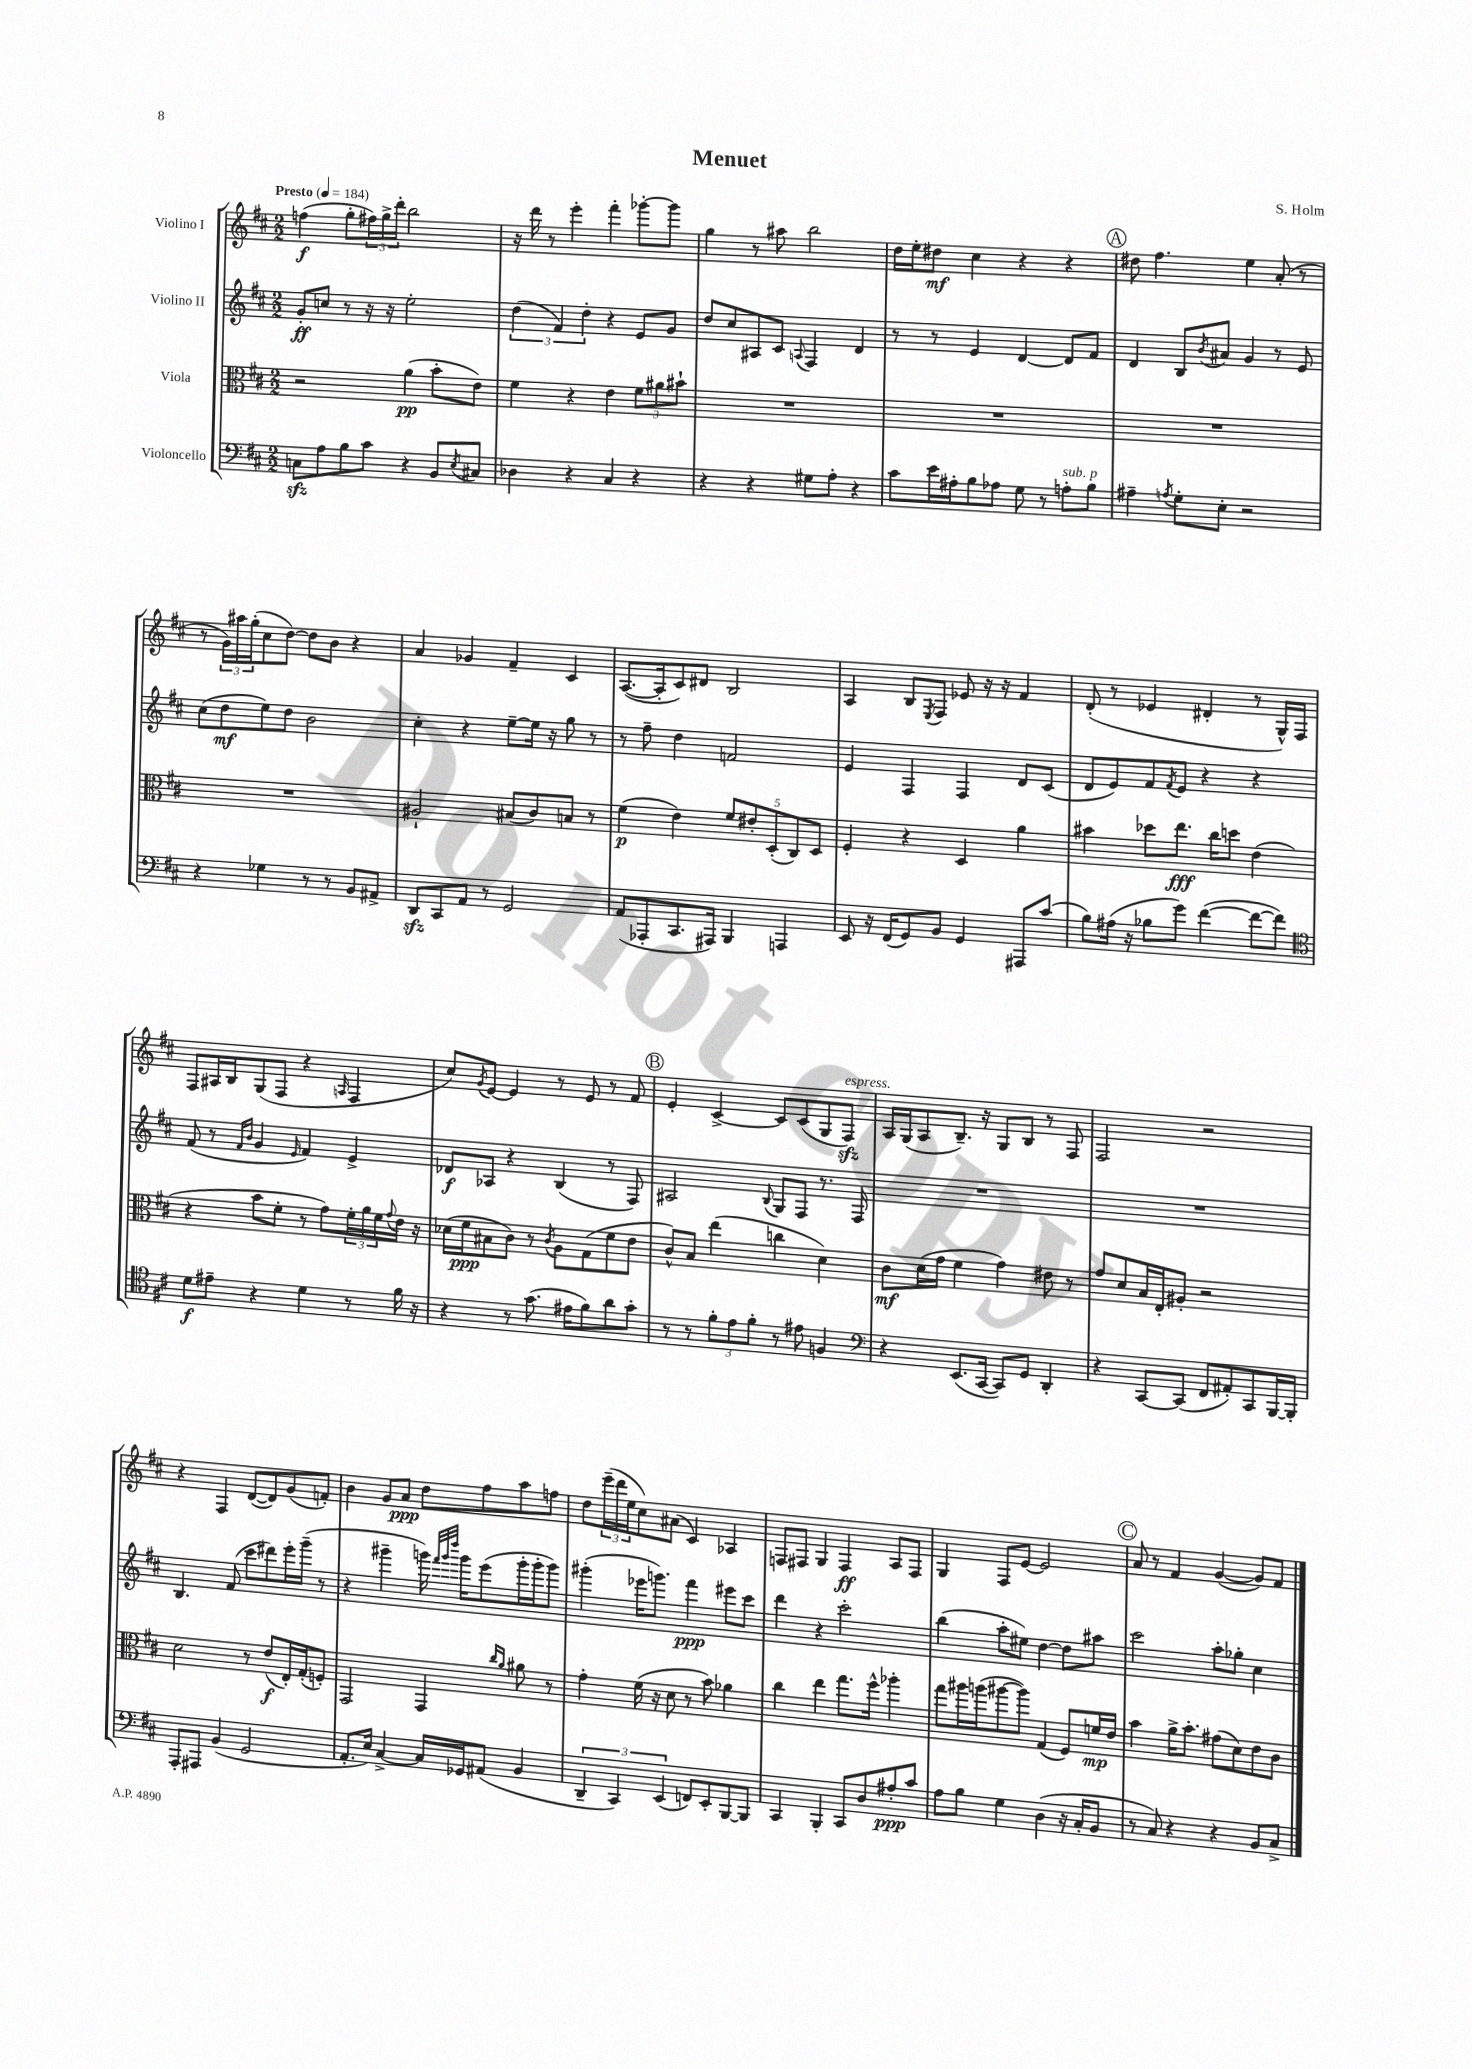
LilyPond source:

\header { title = "Menuet" composer = "S. Holm" }
<<
\new StaffGroup <<
\new Staff = "s0" \with { instrumentName = "Violino I" } {
    \clef treble \key d \major \numericTimeSignature \time 2/2 \tempo "Presto" 4 = 184
    f''4\f( g''8-. \tuplet 3/2 { fis''16) g''16-> d'''16-. } b''2 |
    r16 d'''16 r8 e'''4-. fis'''4-. ges'''8~-. ges'''8 |
    g''4 r8 ais''8 b''2 |
    d''16 e''16-. dis''8\mf cis''4 r4 r4 |
    \mark \markup { \circle "A" } dis''8 fis''4. e''4 a'8-.( r8 |
    r8 \tuplet 3/2 { g'16) ais''16 g''16-.( } cis''8 d''8~) d''8 b'8 r4 |
    a'4 ges'4 fis'4-- cis'4 |
    a8.~( a16-. cis'8) dis'8 b2 |
    a4 b8 \acciaccatura { e8 } fis8 ees'8 r16 r16 fis'4 |
    d'8-.( r8 ees'4 dis'4-. r8 g16-^) fis16 |
    fis8 ais16 b16 g8( fis8 r4 \grace { a16 } fis4 |
    cis''8) \acciaccatura { g'8 } e'8~ e'4 r8 e'8 r8 fis'8 |
    \mark \markup { \circle "B" } e'4-. cis'4~-> cis'8 cis'8( g8 fis8\sfz^\markup { \italic "espress." }) |
    a16 g16( a8 b8.--) r16 g8 b8 r8 fis8 |
    fis2 r2 |
    r4 fis4 d'8~( d'8) g'8( f'8-.) |
    b'4 g'8 a'8\ppp d''8 fis''8 a''8 f''8 |
    d''8 \tuplet 3/2 { e'''16--( d'''16 e''16 } cis''8) ais'8( cis'4) aes4 |
    f8 fis8 g4 fis4\ff a8 fis8 |
    g4 fis8 e'8~ e'2 |
    \mark \markup { \circle "C" } a'8 r8 fis'4 g'4~( g'8) fis'8 \bar "|." |
}
\new Staff = "s1" \with { instrumentName = "Violino II" } {
    \clef treble \key d \major \numericTimeSignature \time 2/2
    g'8-.\ff c''8 r8 r16 r16 e''2-. |
    \tuplet 3/2 { d''4( fis'4) d''4-. } r4 e'8 g'8 |
    d''8 cis''8 ais8 cis'8 \appoggiatura { a8 } fis4 d'4 |
    r8 r8 e'4 d'4~ d'8 fis'8 |
    \mark \markup { \circle "A" } d'4 b8 \acciaccatura { b'8 } ais'8 g'4 r8 e'8 |
    cis''8( d''8\mf e''8) d''8 b'2 |
    cis''4-. r4 e''8~-- e''16 r16 g''8 r8 |
    r8 fis''8-- d''4 f'2 |
    e'4 fis4 fis4 d'8 cis'8( |
    d'8 e'8) fis'8 \acciaccatura { fis'8 } e'8 r4 r4 |
    fis'8( r8 \grace { fis'16 b'16 } g'4 \grace { e'16 } fis'4) e'4-> |
    des'8\f aes8 r4 b4( r8 fis8) |
    \mark \markup { \circle "B" } ais2 \appoggiatura { b8 } g8 fis8 r8. fis16 |
    R1 |
    R1 |
    b4. fis'8( cis'''8 dis'''8) e'''16-. g'''16--( r8 |
    r4 gis'''4-- g'''16) \grace { fis'''32 g'''32 d''''32 } g'''16 e'''8( g'''16-. g'''16-. g'''8) |
    gis'''4-.( ees'''16 g'''8.) fis'''4\ppp eis'''8 cis'''8 |
    d'''4 r4 cis'''2-. |
    b''4( a''8-. eis''8) d''4~ d''8 ais''8 |
    \mark \markup { \circle "C" } cis'''2 a''8-. ges''8-. cis''4 \bar "|." |
}
\new Staff = "s2" \with { instrumentName = "Viola" } {
    \clef alto \key d \major \numericTimeSignature \time 2/2
    r2 a'4\pp( b'8-. e'8) |
    fis'4 r4 e'4 \tuplet 3/2 { fis'8 ais'8 bis'8-! } |
    R1 |
    R1 |
    \mark \markup { \circle "A" } R1 |
    R1 |
    ais2-! bis8( cis'8) b8 r8 |
    fis'4\p( e'4) \tuplet 5/4 { fis'8 eis'8-. d8-.( cis8) d8 } |
    fis4-. r4 d4 a'4 |
    bis'4 des''8 e''8.\fff cis''16 d''8 e'4( |
    r4 b'8 fis'8-. r8 g'8) \tuplet 3/2 { fis'16-. a'16 fis'16 } \appoggiatura { g'8 } e'16 r16 |
    des'16( fis'16\ppp bis8 cis'8) r8 \acciaccatura { cis'8 } a8 g8( fis'8 e'8 |
    \mark \markup { \circle "B" } cis'8-^) b8 e''4( c''4 d'4) |
    cis'8\mf d'16( g'16 fis'4 g'4) eis'8 r8 |
    g'8 d'8 b16 e16-. ais8-. r2 |
    d'2 r8 e'8\f( e16-.) g16-.( f8-.) |
    g,2 g,4 \grace { cis''16 a'16 } ais'8 r8 |
    g'4-. fis'16( r16 d'8 r8 b'8) aes'4 |
    cis''4 e''4 g''8. fis''16-^ aes''4-. |
    g''8 ais''16 a''16( ais''8~ ais''8) g4( fis8) f'16\mp e'16 |
    \mark \markup { \circle "C" } b'4 a'16-> b'8.-. gis'8( d'8) e'8 cis'8 \bar "|." |
}
\new Staff = "s3" \with { instrumentName = "Violoncello" } {
    \clef bass \key d \major \numericTimeSignature \time 2/2
    c8\sfz a8 b8 cis'8 r4 b,8 \acciaccatura { e8 } cis8 |
    des4 r4 cis4 r4 |
    r4 r4 gis8 a8-. r4 |
    cis'8 e'16 ais16-. b8 aes8 g8 r8 a8-.^\markup { \italic "sub. p" } b8 |
    \mark \markup { \circle "A" } ais4-- \acciaccatura { a8 } g8-. e8-. r2 |
    r4 ges4 r8 r8 b,8 ais,8-> |
    d,8\sfz cis,8 a,8 r8 g,2 |
    a,8( aes,,8-. cis,8. ais,,16) b,,4 a,,4 |
    e,8 r16 fis,16( g,8) b,8 g,4 ais,,8 cis'8( |
    b8) ais16( r16 bes8 g'8) fis'4~( fis'8~ fis'8) |
    \clef tenor d'8\f eis'8-- r4 d'4 r8 fis'16 r16 |
    r4 r8 g'8.( eis'16 fis'8) a'8 g'8-. |
    \mark \markup { \circle "B" } r8 r8 \tuplet 3/2 { fis'8-. e'8 fis'8-. } r8 eis'8 f4 |
    \clef bass r4 e,8.( cis,16~ cis,8) g,8 d,4-. |
    r4 cis,8~ cis,8( fis,8 ais,8-.) cis,8 b,,16~ b,,16-. |
    a,,8-. ais,,8 b,4( g,2 |
    a,8.-. e16) cis4~-> cis16 ges,16 ais,8( b,4 |
    \tuplet 3/2 { d,4-- cis,4) e,4( } f,8) e,8-. b,,8~ b,,8 |
    cis,4 b,,4-. cis,8 d8 ais8-.\ppp cis'8 |
    a8 b8 g4 d4( r16 cis16-. b,8 |
    \mark \markup { \circle "C" } r8 cis8) r4 r4 b,8 cis8-> \bar "|." |
}
>>
>>
\layout { \context { \Score \remove "Bar_number_engraver" } }
